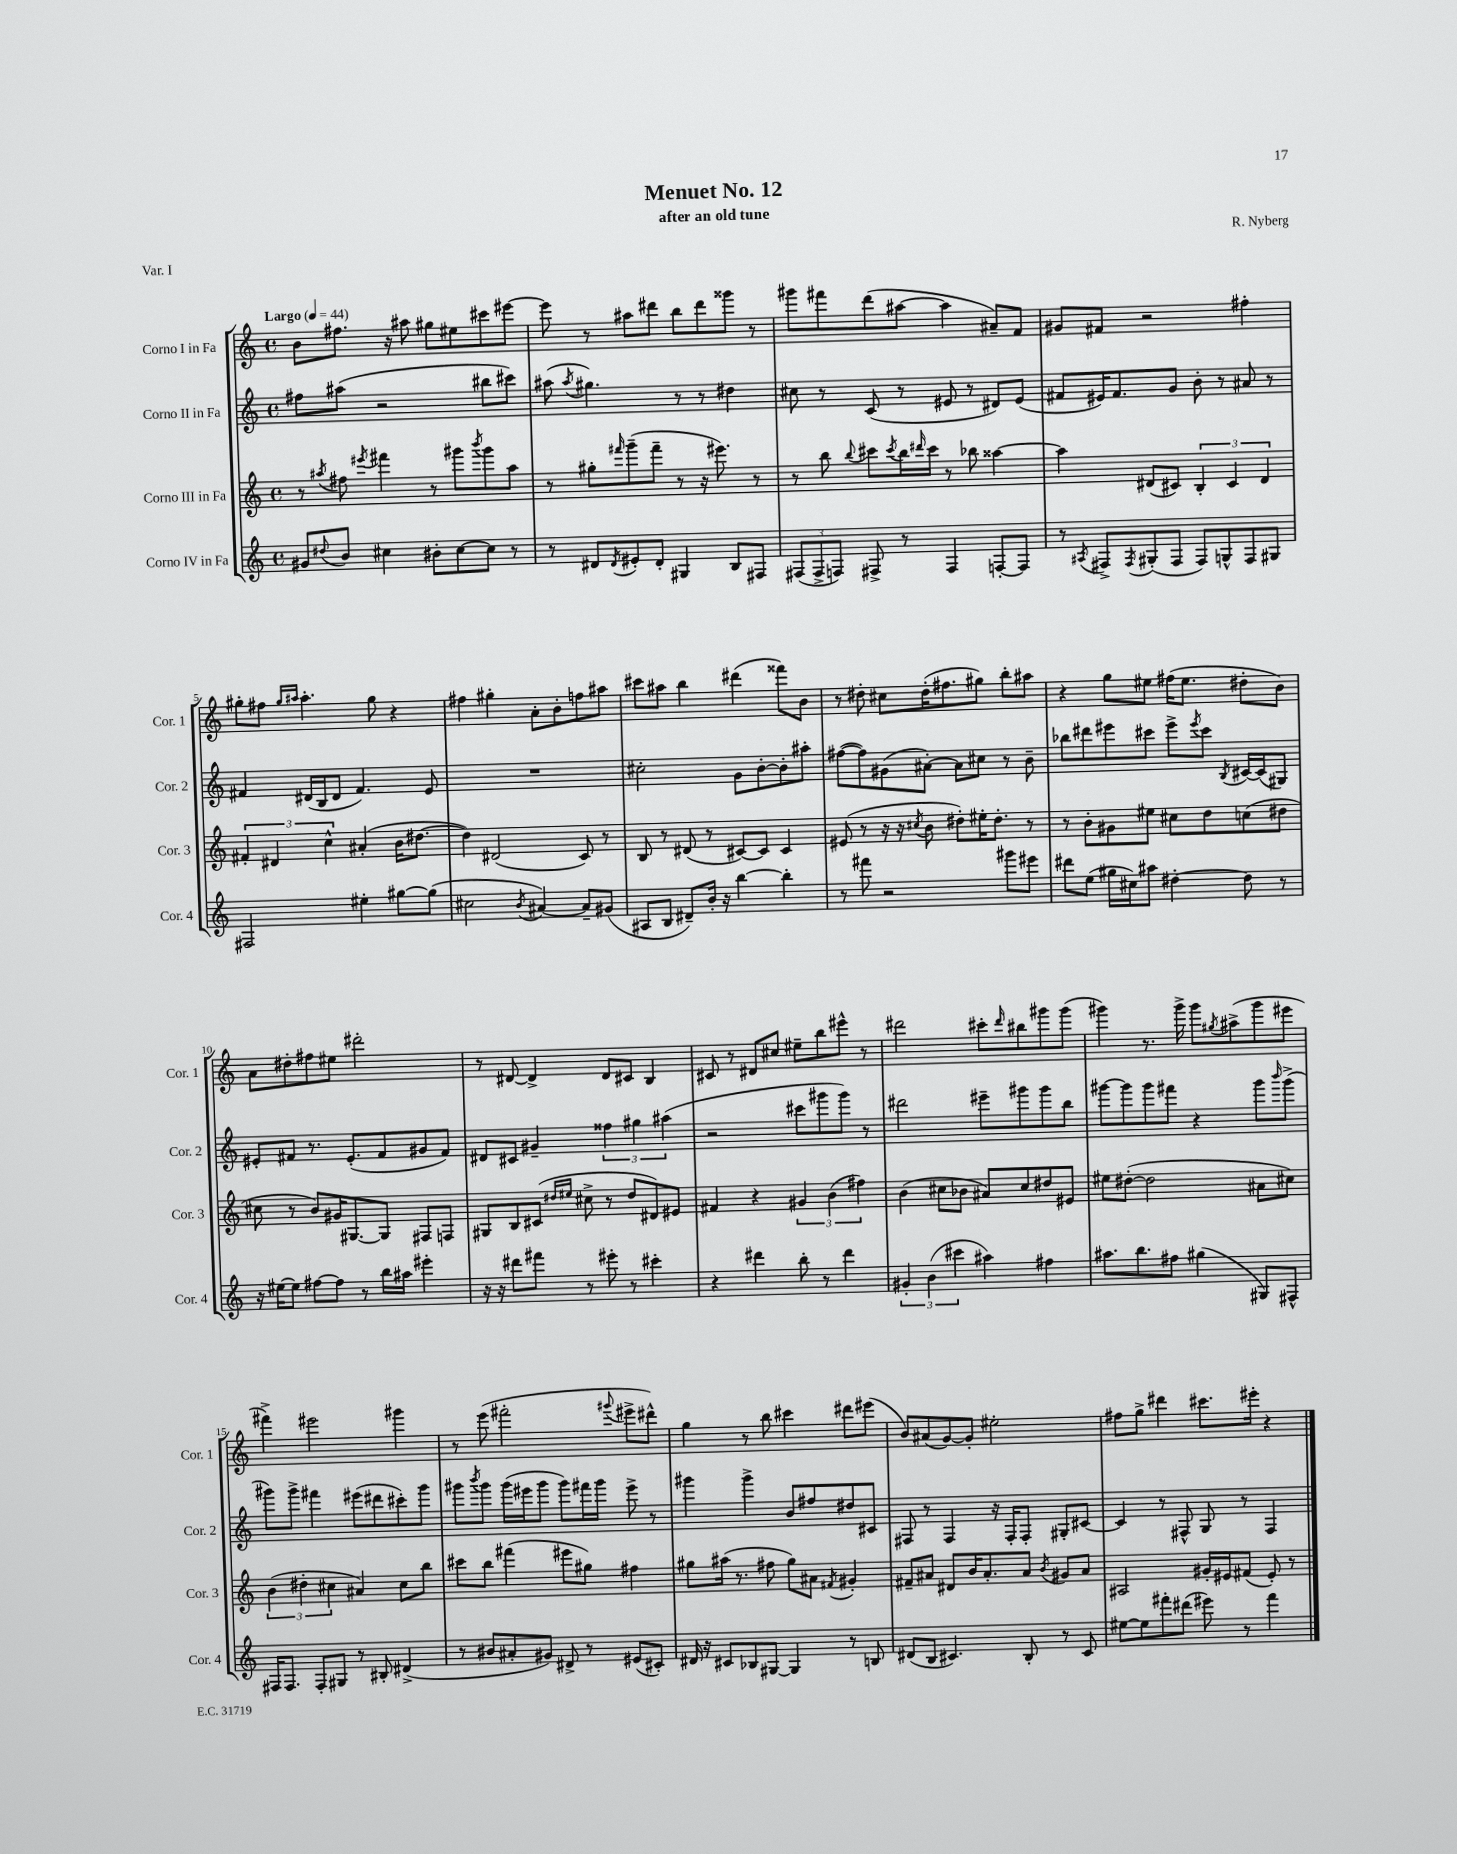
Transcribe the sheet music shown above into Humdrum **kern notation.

**kern	**kern	**kern	**kern
*staff4	*staff3	*staff2	*staff1
*clefG2	*clefG2	*clefG2	*clefG2
*k[]	*k[]	*k[]	*k[]
*M4/4	*M4/4	*M4/4	*M4/4
*met(c)	*met(c)	*met(c)	*met(c)
*MM44	*MM44	*MM44	*MM44
8g#/L	8r	8ff#\L	8b\L
8qqdd#/	8qaa#/	.	.
8b/J	8ff#\	(8aa#\J	8.ff#\J
.	8qeee#/	.	.
4cc#\	4fff#\	2r	.
.	.	.	16r
.	.	.	8aa#\
8b#'\L	8r	.	8gg#\L
[8cc#\	8ggg#\L	.	8ee#\
.	8qbbb/	.	.
8cc#\]J	8ggg#\	8bb#\L	8ccc#\
8r	8aa#\J	8ccc#\J)	[8eee#\J
=	=	=	=
8r	8r	(8aa#\	8eee#\]
.	.	8qaa#/	.
8d#/L	8gg#'\L	4.gg#\)	8r
8qd#/	16qqfff#/	.	.
8e#'/	(8ggg~\	.	8aa#\L
8d#'/J	8fff#~\J	.	8ddd#\J
4G#/	8r	8r	8bb\L
.	16r	8r	8ddd#\
.	8.eee#\)	.	.
8B/L	.	4dd#\	8ggg##\J
8F#/J	8r	.	8r
=	=	=	=
(12F#/L	8r	8cc#\	8ggg#\L
12F#^/	.	.	.
.	8bb\	8r	8fff#\
12F/J)	.	.	.
.	8qqbb/	.	.
8F#^/	8ccc#\L	(8c/	(8ddd\
.	8qccc#/	.	.
8r	16bb\L	8r	[8aa#\J
.	16qqddd#/	.	.
.	16ccc#\JJ	.	.
4F#/	8r	8e#/	4aa#\]
.	8bb-\	8r	.
[8F'/L	[4aa##\	8d#/L)	8a#~/L)
8F/]J	.	(8e#/J	8f/J
=	=	=	=
8r	4aa##\]	8f#/L	8g#/L
8qA#/	.	.	.
8F#^/L	.	16e#/K)	8f#/J
.	.	8.f#/	.
8qF#/	.	.	.
(8G#'/	(8d#/L	.	2r
8F#/J	8c#/J)	8g/J	.
8F#/L)	6B'/	8b'\	.
8G^^/	.	8r	.
.	6c#/	.	.
8F#/	.	8a#/	4ff#'\
.	6d#/	.	.
8G#/J	.	8r	.
=	=	=	=
2F#/	6f#'/	4f#/	8gg#'\L
.	.	.	8ff#\J
.	6d#/	.	.
.	.	.	16qqgg#/LL
.	.	.	16qqaa#/JJ
.	.	(16d#/LL	4.aa#'\
.	.	16B/J	.
.	6cc^^\	.	.
.	.	8d#/J	.
4ee#'\	(4a#'/	4.f#/)	.
.	.	.	8gg#\
[8gg#\L	16b\LK	.	4r
.	[8.dd#\J	.	.
(8gg#\]J	.	8e/	.
=	=	=	=
2cc#\	4dd#\])	1r	4ff#\
.	(2d#/	.	4gg#'\
8qb/	.	.	.
[4a#/)	.	.	8a'\L
.	.	.	8b'\
8a#~/]L	8c/)	.	8ff\
(8g#/J	8r	.	8aa#\J
=	=	=	=
8A#/L	8B/	2cc#'\	8ccc#\L
8B/J	8r	.	8aa#\J
8d#~/L)	(8d#/	.	4bb\
16b'/Jk	8r	.	.
16r	.	.	.
[4bb\	[8c#/L)	8g\L	(4ddd#\
.	8c#/]J	[8b'\	.
4bb'\]	4c#/	8b'\]	8fff##\L)
.	.	8aa#'\J	8b\J
=	=	=	=
8r	(8e#/	([8ff#\L	8r
8fff#\	8r	8ff#\])	8dd#'\
2r	16r	(8g#\	8cc#\L
.	16r	.	.
.	8qcc#/	.	.
.	8b\	[8a#'\J)	(16dd#'\K
.	.	.	8.ff#\
.	8dd#'\L)	8a#\]L	.
.	16ee#'\K	8cc#\J	8gg#\J)
.	8.dd#'\J	.	.
8ggg#\L	.	8r	8bb'\L
8eee#\J	8r	8b~\	8aa#\J
=	=	=	=
8ddd#\L	8r	8bb-\L	4r
(8ee\J	8b'\L	8ddd#\	.
16gg#\LL	8g#\	8eee#\	8gg\L
16cc#\J)	.	.	.
8aa#\J	8ee#\J	8ccc#\J	8ee#\J
[4dd#'\	8cc#\L	8eee#^\L	(16ff#\LK
.	.	.	8.ee#\J
.	.	8qeee#/	.
.	8dd\	8ccc#\J	.
.	.	8qB/	.
8dd#\]	(8cc\	[16c#/LL	8dd#'\L
.	.	(16c#/]J	.
8r	8dd#\J	8G#/J)	8b\J)
=	=	=	=
16r	8cc#\	8e#'/L	8a\L
[16ee#\LK	.	.	.
8ee#\]J	8r	8f#/J	8dd#'\
[8ff#\L	8b/L)	8.r	8ff#\
8ff#\]J	16g#/K	.	8ee#\J
.	[8.G#/	(8.e#'/L	.
8r	.	.	2ddd#'\
16bb\LL	8G#/]J	8f#/	.
16aa#\JJ	.	.	.
4eee#'\	8F#/L	8g#/	.
.	8F/J	8f#/J)	.
=	=	=	=
16r	8G#/L	8d#/L	8r
16r	.	.	.
8ddd#\L	8B/	8c#/J	[8d#/
8fff#\J	(8c#/J	4g#~/	4d#^/]
.	16qqdd#/LL	.	.
.	16qqee#/JJ	.	.
8r	8cc#^\	.	.
8eee#'\	8r	6ff##\	8d#/L
8r	8dd#/L	.	8c#/J
.	.	6gg#\	.
4ccc#'\	8d#/)	.	4B/
.	.	(6aa#\	.
.	8e#/J	.	.
=	=	=	=
4r	4f#/	2r	8c#/
.	.	.	8r
4ddd#\	4r	.	8d#/L
.	.	.	8cc#/J
8bb'\	6g#/	8ccc#\L	8ee#~\L
8r	.	8ggg#\	8bb\
.	(6b\	.	.
4ddd#\	.	8ggg#\J)	8eee#^^\J
.	6ff#\)	.	.
.	.	8r	8r
=	=	=	=
6g#'/	(4b\	2ddd#\	2ddd#\
(6b\	.	.	.
.	8cc#\L	.	.
6ccc#\	.	.	.
.	8b-\J	.	.
4aa#\)	8a#/L)	8eee#~\L	8ccc#'\L
.	.	.	16qqddd#/
.	8cc#/	8ggg#\	8bb#\
4ff#\	8dd#/	8ggg#\	8ggg#\
.	8e#/J	8bb\J	(8ggg#\J
=	=	=	=
8.aa#\L	8ee#\L	[8ggg#\L	4ggg#\)
.	([8dd#'\J	8ggg#\]	.
8.bb\	.	.	.
.	2dd#\]	8ggg#\	8.r
8ff#\J	.	8fff#\J	.
.	.	.	16ggg#^\
(4gg#\	.	4r	8ggg#\L
.	.	.	8qgg#/
.	.	.	(8aa#^\
8G#/L)	8a#\L	8ggg#\L	8ggg#\
.	.	16qqbbb/	.
8F#^^/J	8cc#\J)	(8ggg#^\J	8eee#\J
=	=	=	=
16F#/LK	(6b\	8ggg#\L)	4fff#^\)
8.F#/J	.	.	.
.	.	8ggg#^\J	.
.	6dd#'\	.	.
8F#'/L	.	4fff#\	2eee#\
.	6cc#\	.	.
8G#/J	.	.	.
8r	4a#/)	(8eee#\L	.
8B#'/	.	8ddd#\	.
(4d#^/	8cc#\L	8ccc#'\)	4ggg#\
.	8bb\J	8ggg#\J	.
=	=	=	=
8r	8ccc#\L	8ggg#\L	8r
.	.	8qbbb/	.
8b#/L	8bb\J	8ggg#\J	(8eee\
8a#'/	(4fff#\	(16ggg#\LL	2fff#'\
.	.	16eee#\J	.
8g#/J)	.	8ggg#\J	.
8d#^/	8eee#\L	8ggg#\L)	.
8r	8gg#\J)	16fff#\L	.
.	.	16ggg#\JJ	.
.	.	.	8qqggg#/
(8e#/L	4ff#\	8eee#^\	8eee#^\L
8c#'/J)	.	8r	8ddd#^^\J)
=	=	=	=
16d#/	8gg#\L	4ggg#\	4gg\
16r	.	.	.
8c#/L	(16aa#\Jk	.	.
.	8.r	.	.
8B-/	.	4ggg#^\	8r
[8G#/J	8ff#\	.	8bb\
4G#/]	8gg#\L)	8b/L	4ccc#\
.	8a#\J	8ff#/	.
.	8qf#/	.	.
8r	4g#'/	8dd#/	8ddd#\L
8B/	.	8c#/J	(8eee#\J
=	=	=	=
(8d#/L	8f#~/L	8F#/	8b/L)
8B/J	8a#/J	8r	(8a#/
4.c#/)	8d#/L	4F#/	[8g/)
.	16b/K	.	8g'/]J
.	8.a#'/	.	.
.	.	16r	2ee#'\
.	.	16F#'/LK	.
8B'/	8a#/J	8F#'/J	.
.	8qb/	.	.
8r	8g#/L	8G#'/L	.
8c#/	8a#/J	[8c#/J	.
=	=	=	=
[8ee#\L	2A#/	4c#/]	8ff#\L
8ee#\]	.	.	8gg^\J
8fff#'\	.	8r	4ddd#\
(8ddd#\J	.	8F#^^/	.
8eee#\)	16g#'/LL	8G/	8.ccc#\L
.	16e#/J	.	.
8r	(8f#/J	8r	.
.	.	.	16eee#'\Jk
4fff#\	8e#'/)	4F#/	4r
.	8r	.	.
==	==	==	==
*-	*-	*-	*-
